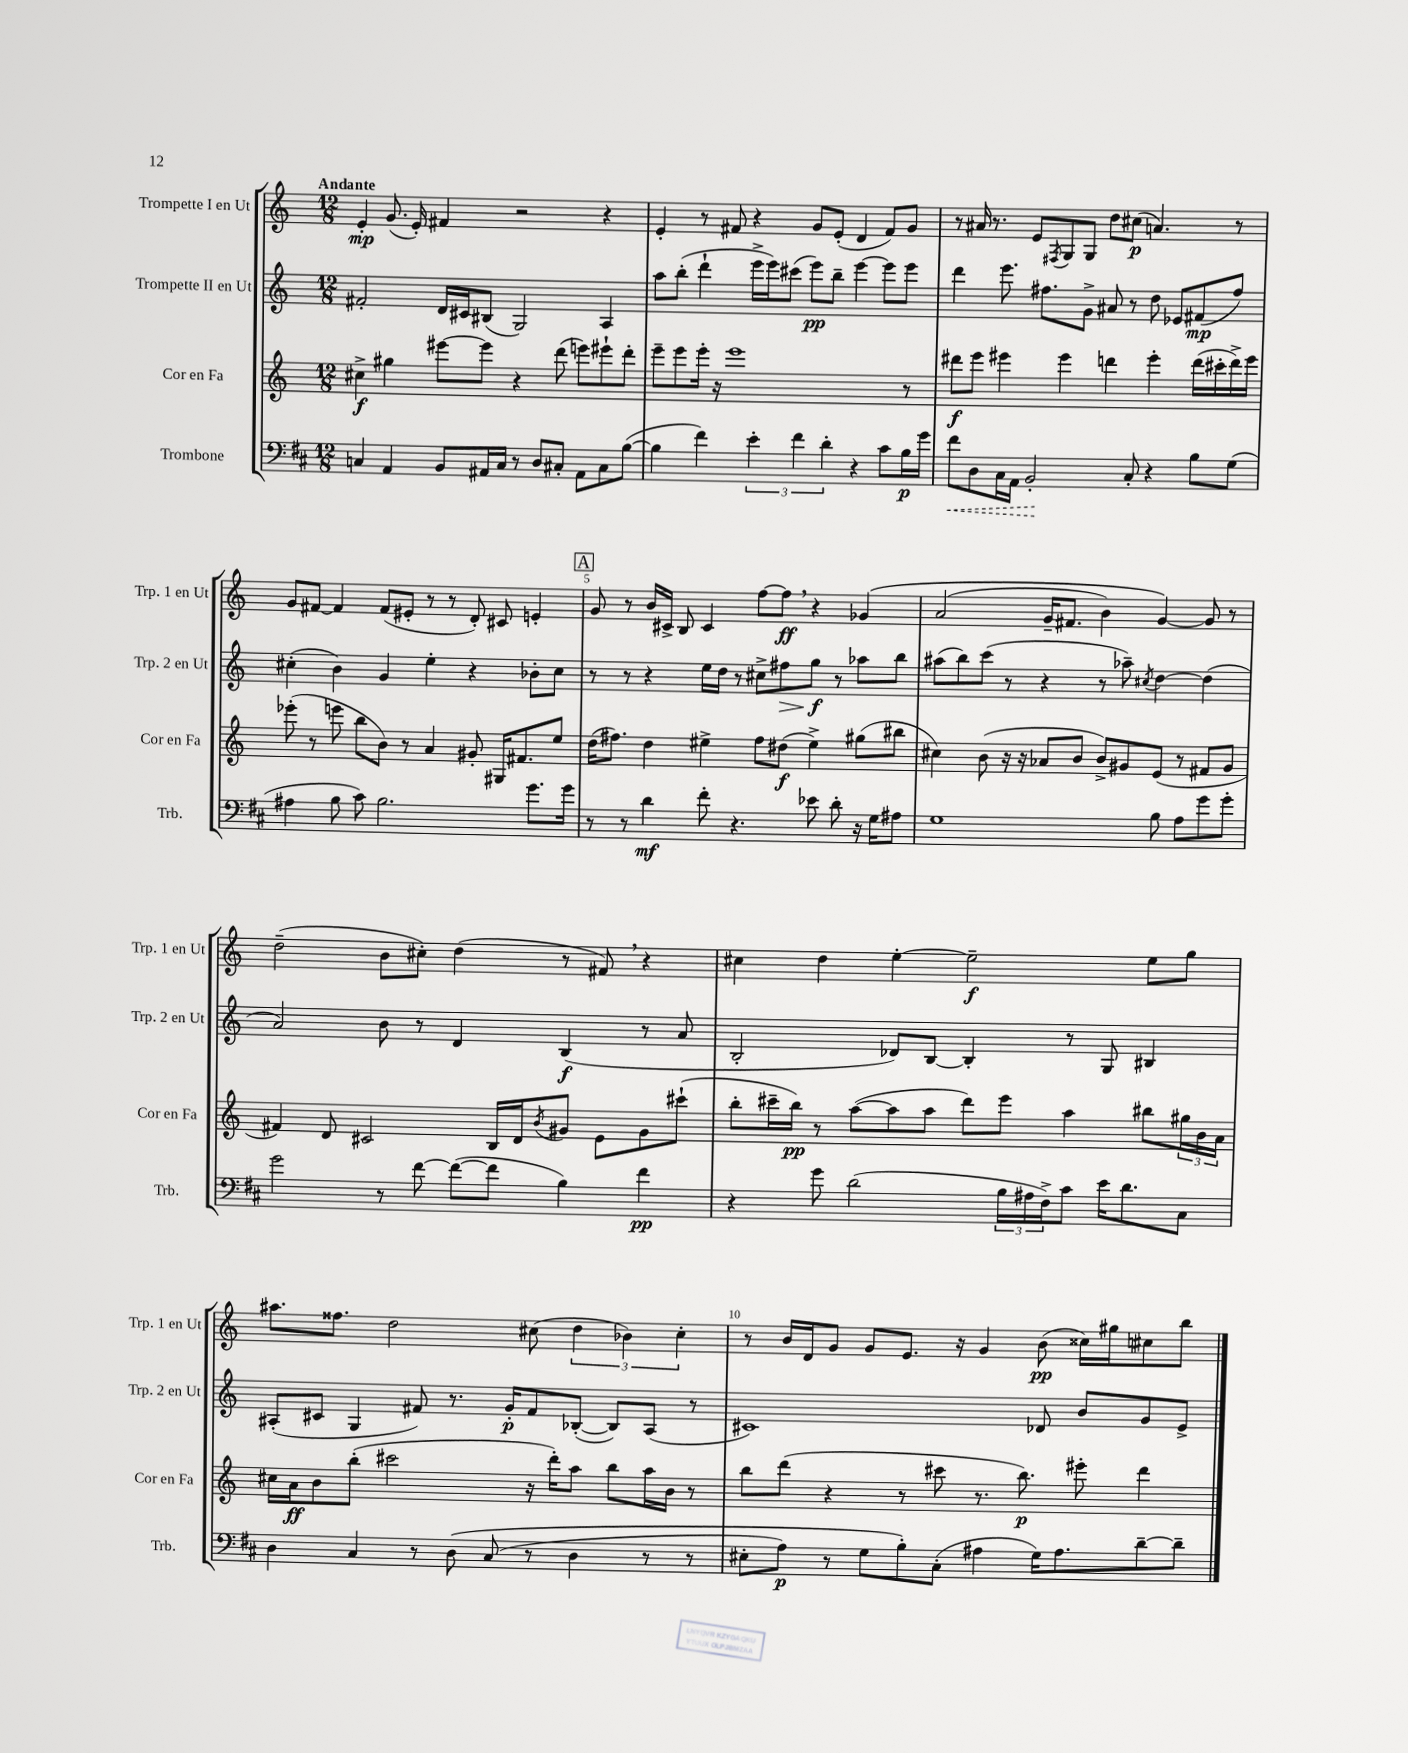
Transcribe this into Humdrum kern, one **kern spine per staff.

**kern	**dynam	**kern	**dynam	**kern	**dynam	**kern	**dynam
*part4	*part4	*part3	*part3	*part2	*part2	*part1	*part1
*staff4	*staff4	*staff3	*staff3	*staff2	*staff2	*staff1	*staff1
*I"Trombone	*	*I"Cor en Fa	*	*I"Trompette II en Ut	*	*I"Trompette I en Ut	*
*I'Trb.	*	*I'Cor en Fa	*	*I'Trp. 2 en Ut	*	*I'Trp. 1 en Ut	*
*clefF4	*	*clefG2	*	*clefG2	*	*clefG2	*
*k[f#c#]	*	*k[]	*	*k[]	*	*k[]	*
*M12/8	*	*M12/8	*	*M12/8	*	*M12/8	*
=1	=1	=1	=1	=1	=1	=1	=1
!	!	!	!	!	!	!LO:TX:a:B:t=Andante	!
4Cn/	.	4cc#X^\	f	2f#X'/	.	4e'/	mp
4AA/	.	4gg#X\	.	.	.	(8.g/	.
.	.	.	.	.	.	16e'/)	.
8BB/L	.	[8eee#X\L	.	16d/LL	.	4f#X/	.
.	.	.	.	16c#X/J	.	.	.
16AA#X/L	.	8eee#\J]	.	(8B#X/J	.	.	.
16C/JJ	.	.	.	.	.	.	.
8r	.	4r	.	2G/)	.	2r	.
8D/L	.	.	.	.	.	.	.
8C#X'/J	.	(8ddd\	.	.	.	.	.
8AA#\L	.	8eeen\L)	.	.	.	.	.
8C#\	.	8eee#X`\	.	4A/	.	4r	.
([8B\J	.	8ddd'\J	.	.	.	.	.
=2	=2	=2	=2	=2	=2	=2	=2
4B\]	.	8eee~\L	.	8aa\L	.	4e'/	.
.	.	8eee\	.	(8bb'\J	.	.	.
4f#\)	.	16eee'\Jk	.	4ddd`\	.	8r	.
.	.	16r	.	.	.	.	.
.	.	1eee	.	.	.	8f#X/	.
6e'\	.	.	.	16eee^\LL	.	4r	.
.	.	.	.	16eee\J)	.	.	.
.	.	.	.	(8ccc#X\J	.	.	.
6f#\	.	.	.	.	.	.	.
.	.	.	.	8eee\L)	pp	8g/L	.
6d'\	.	.	.	.	.	.	.
.	.	.	.	8bb~\J	.	(8e'/J	.
4r	.	.	.	[4eee\	.	4d/	.
8c#\L	.	.	.	8eee\L]	.	8f#/L)	.
16B\L	p	8r	.	8eee\J	.	8g/J	.
16g\JJ	.	.	.	.	.	.	.
=3	=3	=3	=3	=3	=3	=3	=3
!	!LO:HP:b	!	!	!	!	!	!
8f#\L	<	8ddd#X\L	f	4ddd\	.	8r	.
8D\	.	8eee\J	.	.	.	16a#X/	.
.	.	.	.	.	.	8.r	.
16C#\L	.	4eee#X\	.	8.eee\	.	.	.
16AA\JJ	.	.	.	.	.	.	.
2BB'/	.	.	.	.	.	8e/L	.
.	.	.	.	8.ff#X\L	.	.	.
.	.	.	.	.	.	8qF#X/	.
.	.	4eee#\	.	.	.	8G/	.
.	.	.	.	8g^\J	.	8G/J	.
.	.	4dddn\	.	8a#X/	.	8dd\L	.
8C#'/	[	.	.	8r	.	(8cc#X\J	p
4r	.	4eee#'\	.	8dd\	.	4.an/)	.
.	.	.	.	8e-X/L	.	.	.
8B\L	.	(16ddd\LL	.	(8f#X/	mp	.	.
.	.	16ccc#X'\	.	.	.	.	.
(8G\J	.	16ddd^\)	.	8ff#/J)	.	8r	.
.	.	16eee#\JJ	.	.	.	.	.
!!LO:LB:g=z
=4	=4	=4	=4	=4	=4	=4	=4
4A#X\	.	(8eee-X'\	.	(4cc#X'\	.	8g/L	.
.	.	8r	.	.	.	[8f#X/J	.
8B\	.	8eeen\	.	4b\)	.	4f#/]	.
8c#\)	.	8bb\L	.	.	.	.	.
2.B\	.	8b\J)	.	4g/	.	(8f#/L	.
.	.	8r	.	.	.	8e#X'/J	.
.	.	4a/	.	4ee'\	.	8r	.
.	.	.	.	.	.	8r	.
.	.	8g#X'/	.	4r	.	8d'/)	.
.	.	16G#X/KL	.	.	.	8c#X/	.
.	.	8.f#X/	.	.	.	.	.
8.g\L	.	.	.	8b-X'\L	.	4en'/	.
.	.	8ee/J	.	8cc#\J	.	.	.
16g\Jk	.	.	.	.	.	.	.
!!LO:REH:place=s1:t=A
=5	=5	=5	=5	=5	=5	=5	=5
8r	.	(16dd\KL	.	8r	.	8g/	.
.	.	8.ff#X\J)	.	.	.	.	.
8r	.	.	.	8r	.	8r	.
4d\	mf	4dd\	.	4r	.	16b/LL	.
.	.	.	.	.	.	16c#X^/JJ	.
.	.	.	.	.	.	8B/	.
8f#'\	.	4ee#X^\	.	16ee\LL	.	4c#/	.
.	.	.	.	16dd\JJ	.	.	.
4.r	.	.	.	8r	.	.	.
.	.	8ff#\L	.	8cc#X^\L	.	[8ff\L	.
!	!	!	!	!	!LO:HP:b	!	!
.	.	(8dd#X\J	f	8ff#X\	>	8ff,\J]	ff
8e-X\	.	4ee#^\)	.	8gg\J	f	4r	.
8d'\	.	.	.	8r	]	.	.
16r	.	(8gg#X\L	.	8aa-X\L	.	(4g-X/	.
16G\KL	.	.	.	.	.	.	.
8A#X\J	.	8bb#X\J	.	8bb\J	.	.	.
=6	=6	=6	=6	=6	=6	=6	=6
1G	.	4cc#X\)	.	(8aa#X\L	.	(2a/	.
.	.	.	.	8bb\)	.	.	.
.	.	(8b\	.	(8ccc\J	.	.	.
.	.	16r	.	8r	.	.	.
.	.	16r	.	.	.	.	.
.	.	8a-X/L	.	4r	.	16g~/KL	.
.	.	.	.	.	.	8.f#X/J	.
.	.	8b/J	.	.	.	.	.
.	.	8b^/L)	.	8r	.	4b\)	.
.	.	8g#X/	.	8aa-X~\)	.	.	.
.	.	.	.	8qcc#X/	.	.	.
8B\	.	(8e/J	.	[4dd\	.	[4g/)	.
8A\L	.	8r	.	.	.	.	.
8g\	.	8f#X/L	.	(4dd\]	.	8g/]	.
8g'\J	.	8g#/J	.	.	.	8r	.
!!LO:LB:g=z
=7	=7	=7	=7	=7	=7	=7	=7
2g\	.	4f#X/)	.	2a/)	.	(2dd~\	.
.	.	8d/	.	.	.	.	.
.	.	2c#X/	.	.	.	.	.
8r	.	.	.	8b\	.	8b\L	.
[8f#\	.	.	.	8r	.	8cc#X'\J)	.
(8f#\L_	.	.	.	4d/	.	(4dd\	.
8f#\J]	.	16B/LL	.	.	.	.	.
.	.	16d/J	.	.	.	.	.
.	.	8qb/	.	.	.	.	.
4B\)	.	8g#X/J	.	(4B/	f	8r	.
.	.	8e\L	.	.	.	8f#X,/)	.
4f#\	pp	8g#\	.	8r	.	4r	.
.	.	(8ccc#X`\J	.	8a/	.	.	.
=8	=8	=8	=8	=8	=8	=8	=8
4r	.	8bb'\L	.	2B'/	.	4cc#X\	.
.	.	16ccc#X~\L	.	.	.	.	.
.	.	16bb\JJ)	pp	.	.	.	.
8g\	.	8r	.	.	.	4dd\	.
(2d\	.	([8aa\L	.	.	.	.	.
.	.	8aa\]	.	8d-X/L)	.	[4ee'\	.
.	.	8aa\J	.	[8B/J	.	.	.
.	.	8ddd\L)	.	4B'/]	.	2ee~\]	f
24B\LL	.	8eee\J	.	.	.	.	.
24A#X\	.	.	.	.	.	.	.
24F#^\J)	.	.	.	.	.	.	.
8c#\J	.	4aa\	.	8r	.	.	.
16e\KL	.	.	.	8G/	.	.	.
8.d\	.	.	.	.	.	.	.
.	.	8bb#X\L	.	4B#X/	.	8ee\L	.
8C#\J	.	24gg#X\L	.	.	.	8gg\J	.
.	.	24b\	.	.	.	.	.
.	.	24a\JJ	.	.	.	.	.
!!LO:LB:g=z
=9	=9	=9	=9	=9	=9	=9	=9
4D\	.	16cc#X\LL	.	(8A#X'/L	.	8.aa#X\L	.
.	.	16a\J	ff	.	.	.	.
.	.	8b\	.	8c#X/J	.	.	.
.	.	.	.	.	.	8.ff##X\J	.
4C#/	.	(8bb'\J	.	4G/	.	.	.
.	.	2ccc#X\	.	.	.	2dd\	.
8r	.	.	.	8f#X/)	.	.	.
(8D\	.	.	.	8.r	.	.	.
(8C#/	.	.	.	.	.	.	.
.	.	.	.	16g'/KL	p	.	.
8r	.	16r	.	8f#/	.	(8cc#X\	.
.	.	16ddd'\KL)	.	.	.	.	.
4D\	.	8aa\J	.	([8B-X'/J	.	6dd\	.
.	.	8bb\L	.	8B-/L])	.	.	.
.	.	.	.	.	.	6b-X\)	.
8r	.	16aa\L	.	(8A#/J	.	.	.
.	.	16b\JJ	.	.	.	.	.
.	.	.	.	.	.	6cc#'\	.
8r	.	8r	.	8r	.	.	.
=10	=10	=10	=10	=10	=10	=10	=10
8E#X'\L	.	8bb\L	.	1c#X)	.	8r	.
8A\J)	p	(8ddd\J	.	.	.	16b/LL	.
.	.	.	.	.	.	16d/J	.
8r	.	4r	.	.	.	8g/J	.
8G\L	.	.	.	.	.	8g/L	.
8B'\)	.	8r	.	.	.	8.e/J	.
(8C#'\J	.	8ccc#X\	.	.	.	.	.
.	.	.	.	.	.	16r	.
4A#X\	.	8.r	.	.	.	4g/	.
.	.	8.bb\)	p	.	.	.	.
16G\KL)	.	.	.	8d-X/	.	(8b\	pp
8.A#\	.	.	.	.	.	.	.
.	.	8eee#X'\	.	8b/L	.	16cc##X\LL)	.
.	.	.	.	.	.	16gg#X\J	.
[8d~\	.	4ddd\	.	8g/	.	8cc#X\	.
8d~\J]	.	.	.	8e^/J	.	8bb\J	.
==	==	==	==	==	==	==	==
*-	*-	*-	*-	*-	*-	*-	*-
